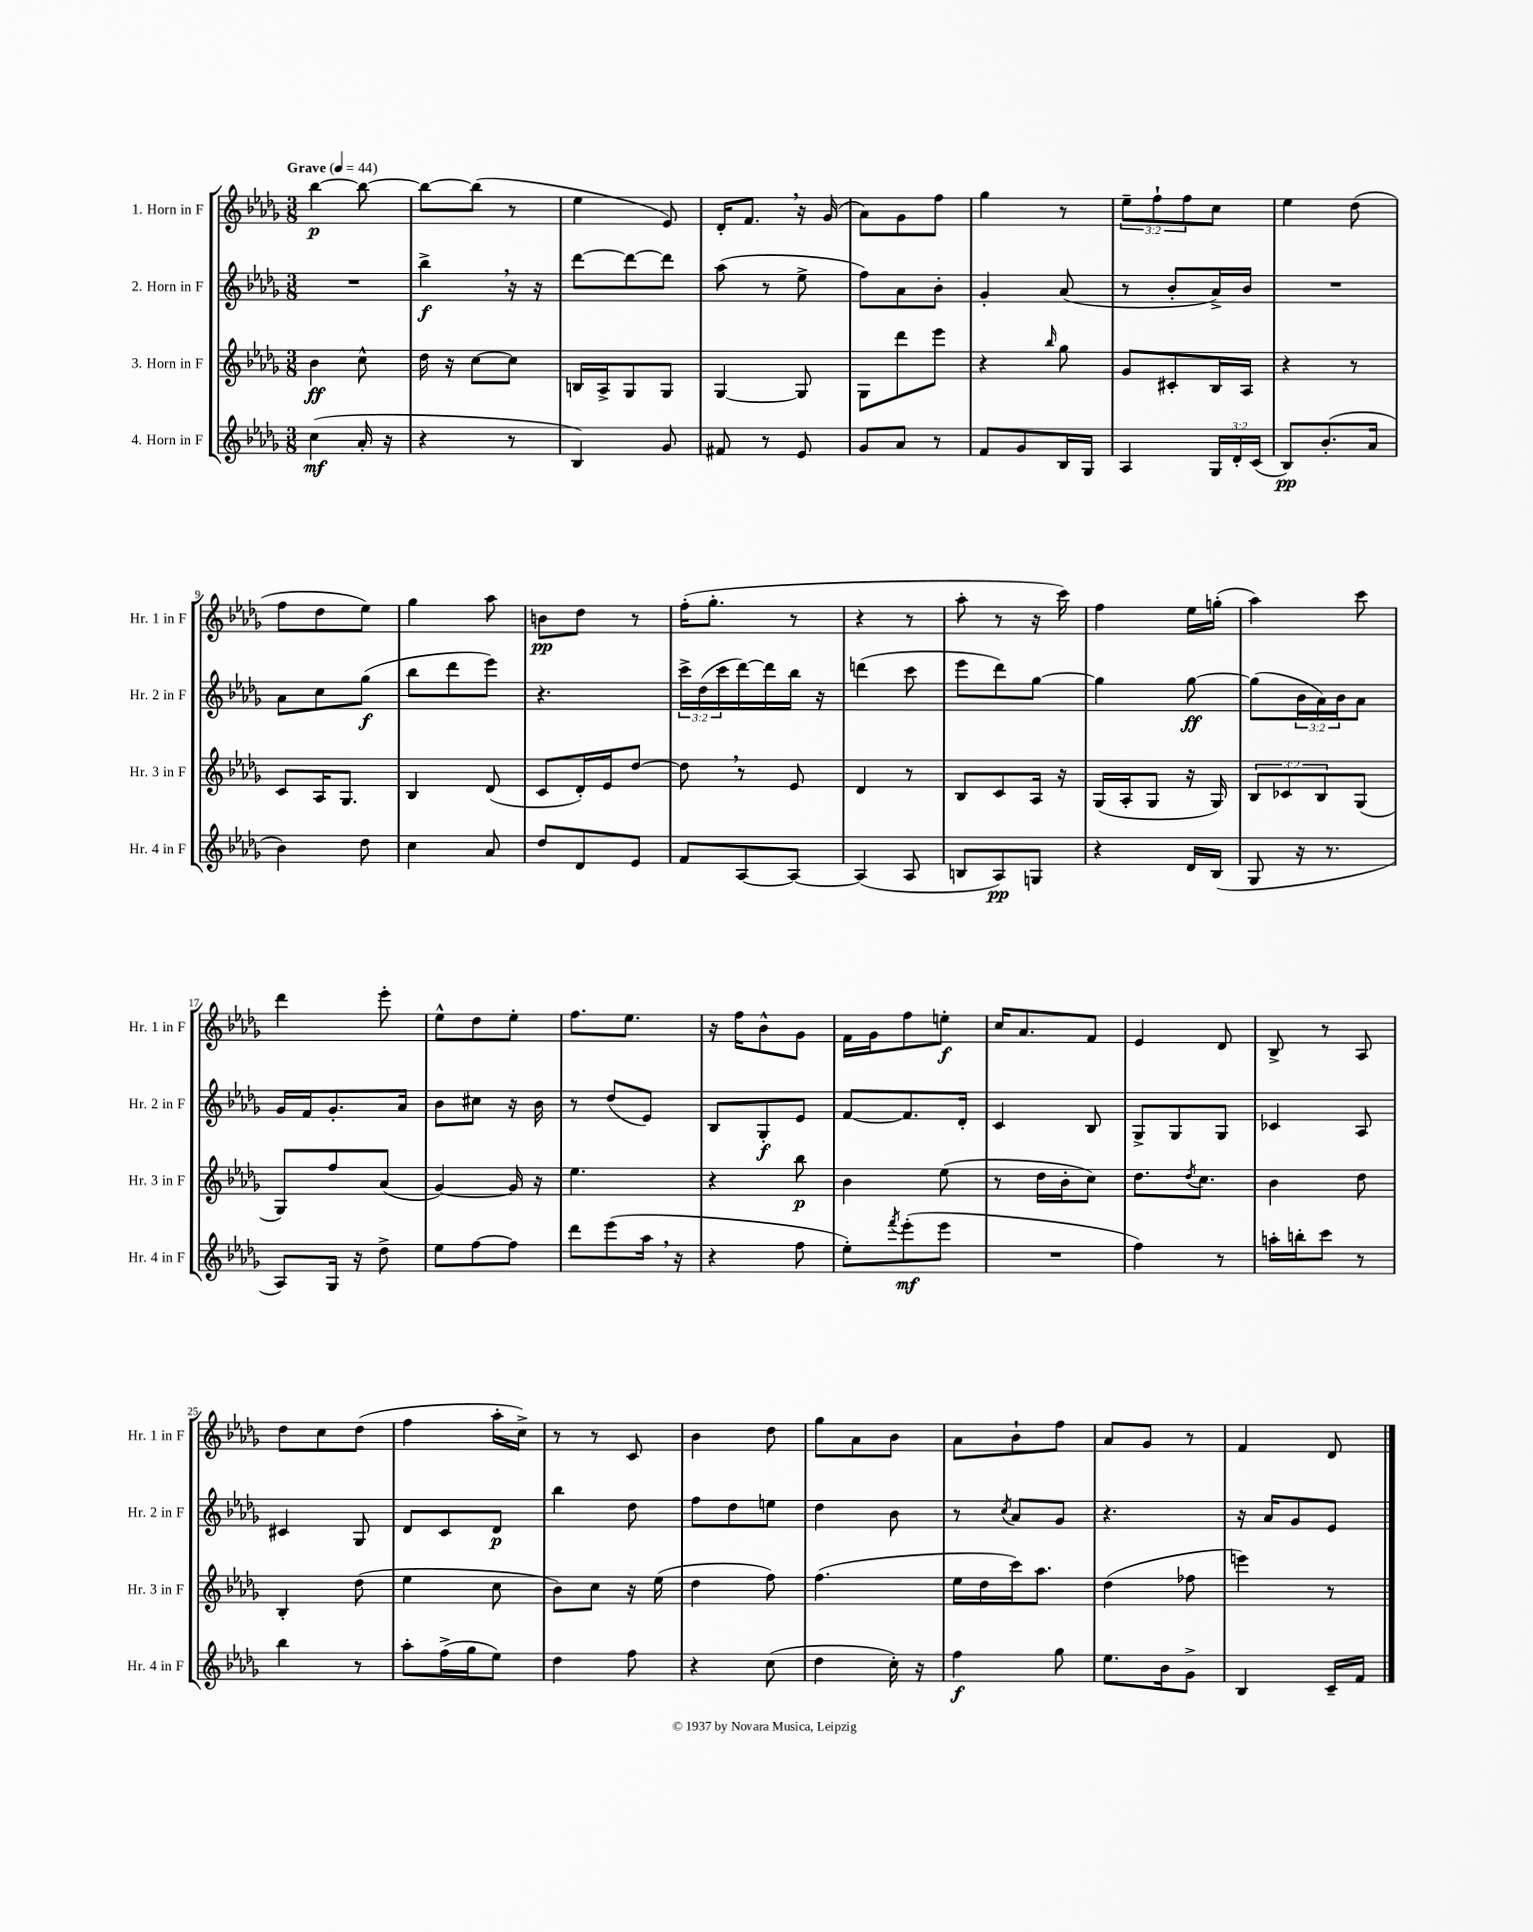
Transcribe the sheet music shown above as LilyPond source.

<<
\new StaffGroup <<
\new Staff = "s0" \with { instrumentName = "1. Horn in F" shortInstrumentName = "Hr. 1 in F" } {
    \clef treble \key des \major \numericTimeSignature \time 3/8 \override Staff.TupletNumber.text = #tuplet-number::calc-fraction-text \tempo "Grave" 4 = 44
    bes''4~\p bes''8~ |
    bes''8~ bes''8( r8 |
    ees''4 ees'8) |
    des'16-. f'8. \breathe r16 ges'16( |
    aes'8) ges'8 f''8 |
    ges''4 r8 |
    \tuplet 3/2 { ees''8-- f''8-! f''8 } c''8 |
    ees''4 des''8( |
    f''8 des''8 ees''8) |
    ges''4 aes''8 |
    b'8\pp des''8 r8 |
    f''16-.( ges''8.-. r8 |
    r4 r8 |
    aes''8-. r8 r16 c'''16) |
    f''4 ees''16 g''16-.( |
    aes''4) c'''8 |
    des'''4 ees'''8-. |
    ees''8-^ des''8 ees''8-. |
    f''8. ees''8. |
    r16 f''16 bes'8-^ ges'8 |
    f'16 ges'16 f''8 e''8-.\f |
    c''16 aes'8. f'8 |
    ees'4 des'8 |
    bes8-> r8 aes8 |
    des''8 c''8 des''8( |
    f''4 aes''16-. c''16->) |
    r8 r8 c'8 |
    bes'4 des''8 |
    ges''8 aes'8 bes'8 |
    aes'8 bes'8-! f''8 |
    aes'8 ges'8 r8 |
    f'4 des'8 \bar "|." |
}
\new Staff = "s1" \with { instrumentName = "2. Horn in F" shortInstrumentName = "Hr. 2 in F" } {
    \clef treble \key des \major \numericTimeSignature \time 3/8 \override Staff.TupletNumber.text = #tuplet-number::calc-fraction-text
    R4. |
    bes''4->\f \breathe r16 r16 |
    des'''8~ des'''8~ des'''8 |
    aes''8( r8 ees''8-> |
    f''8) aes'8 bes'8-. |
    ges'4-. aes'8( |
    r8 bes'8-. aes'16->) bes'16 |
    R4. |
    aes'8 c''8 ges''8\f( |
    bes''8 des'''8 ees'''8) |
    r4. |
    \tuplet 3/2 { c'''16-> des''16( c'''16 } des'''16~) des'''16 bes''16 r16 |
    d'''4( c'''8 |
    ees'''8 des'''8) ges''8~ |
    ges''4 ges''8~\ff |
    ges''8( \tuplet 3/2 { bes'16 aes'16) bes'16 } aes'8 |
    ges'16 f'16 ges'8.-. aes'16 |
    bes'8 cis''8 r16 bes'16 |
    r8 des''8( ees'8) |
    bes8 ges8-.\f ees'8 |
    f'8~ f'8. des'16-. |
    c'4 bes8 |
    ges8-> ges8 ges8 |
    ces'4 aes8 |
    cis'4 ges8 |
    des'8 c'8 des'8\p |
    bes''4 des''8 |
    f''8 des''8 e''8 |
    des''4 bes'8 |
    r8 \acciaccatura { c''8 } aes'8 ges'8 |
    r4. |
    r16 aes'16 ges'8 ees'8 \bar "|." |
}
\new Staff = "s2" \with { instrumentName = "3. Horn in F" shortInstrumentName = "Hr. 3 in F" } {
    \clef treble \key des \major \numericTimeSignature \time 3/8 \override Staff.TupletNumber.text = #tuplet-number::calc-fraction-text
    bes'4\ff c''8-^ |
    des''16 r16 c''8~ c''8 |
    b16 aes16-> ges8 ges8 |
    ges4~ ges8 |
    ges8 des'''8 ees'''8 |
    r4 \grace { bes''16 } ges''8 |
    ges'8 cis'8-. bes16 aes16 |
    r4 r8 |
    c'8 aes16 ges8. |
    bes4 des'8( |
    c'8 des'16-.) ees'16 des''8~ |
    des''8 \breathe r8 ees'8 |
    des'4 r8 |
    bes8 c'8 aes16 r16 |
    ges16( aes16-. ges8 r16 ges16) |
    \tuplet 3/2 { bes8 ces'8 bes8 } ges8( |
    ges8) f''8 aes'8( |
    ges'4~) ges'16 r16 |
    ees''4. |
    r4 bes''8\p |
    bes'4 ees''8( |
    r8 des''16 bes'16-. c''8) |
    des''8. \acciaccatura { des''8 } c''8. |
    bes'4 des''8 |
    bes4-. des''8( |
    ees''4 c''8 |
    bes'8) c''8 r16 ees''16( |
    des''4 f''8) |
    f''4.( |
    ees''16 des''16 c'''16) aes''8. |
    des''4( fes''8 |
    e'''4) r8 \bar "|." |
}
\new Staff = "s3" \with { instrumentName = "4. Horn in F" shortInstrumentName = "Hr. 4 in F" } {
    \clef treble \key des \major \numericTimeSignature \time 3/8 \override Staff.TupletNumber.text = #tuplet-number::calc-fraction-text
    c''4\mf( aes'16-. r16 |
    r4 r8 |
    bes4) ges'8 |
    fis'8 r8 ees'8 |
    ges'8 aes'8 r8 |
    f'8 ges'8 bes16 ges16 |
    aes4 \tuplet 3/2 { ges16 des'16-. c'16( } |
    bes8\pp) bes'8.-.( aes'16 |
    bes'4) des''8 |
    c''4 aes'8 |
    des''8 des'8 ees'8 |
    f'8 aes8~ aes8~ |
    aes4( aes8 |
    b8 aes8\pp) g8 |
    r4 des'16 bes16( |
    ges8 r16 r8. |
    aes8) ges16 r16 des''8-> |
    ees''8 f''8~ f''8 |
    des'''8 ees'''8( aes''16 \breathe r16 |
    r4 f''8 |
    ees''8-.) \acciaccatura { f'''8 } ees'''8-.\mf( ees'''8 |
    R4. |
    f''4) r8 |
    a''16-. b''16-. c'''8 r8 |
    bes''4 r8 |
    aes''8-. f''16->( ges''16 ees''8) |
    des''4 f''8 |
    r4 c''8( |
    des''4 c''16-.) r16 |
    f''4\f ges''8 |
    ees''8. bes'16 ges'8-> |
    bes4 c'16-- f'16 \bar "|." |
}
>>
>>
